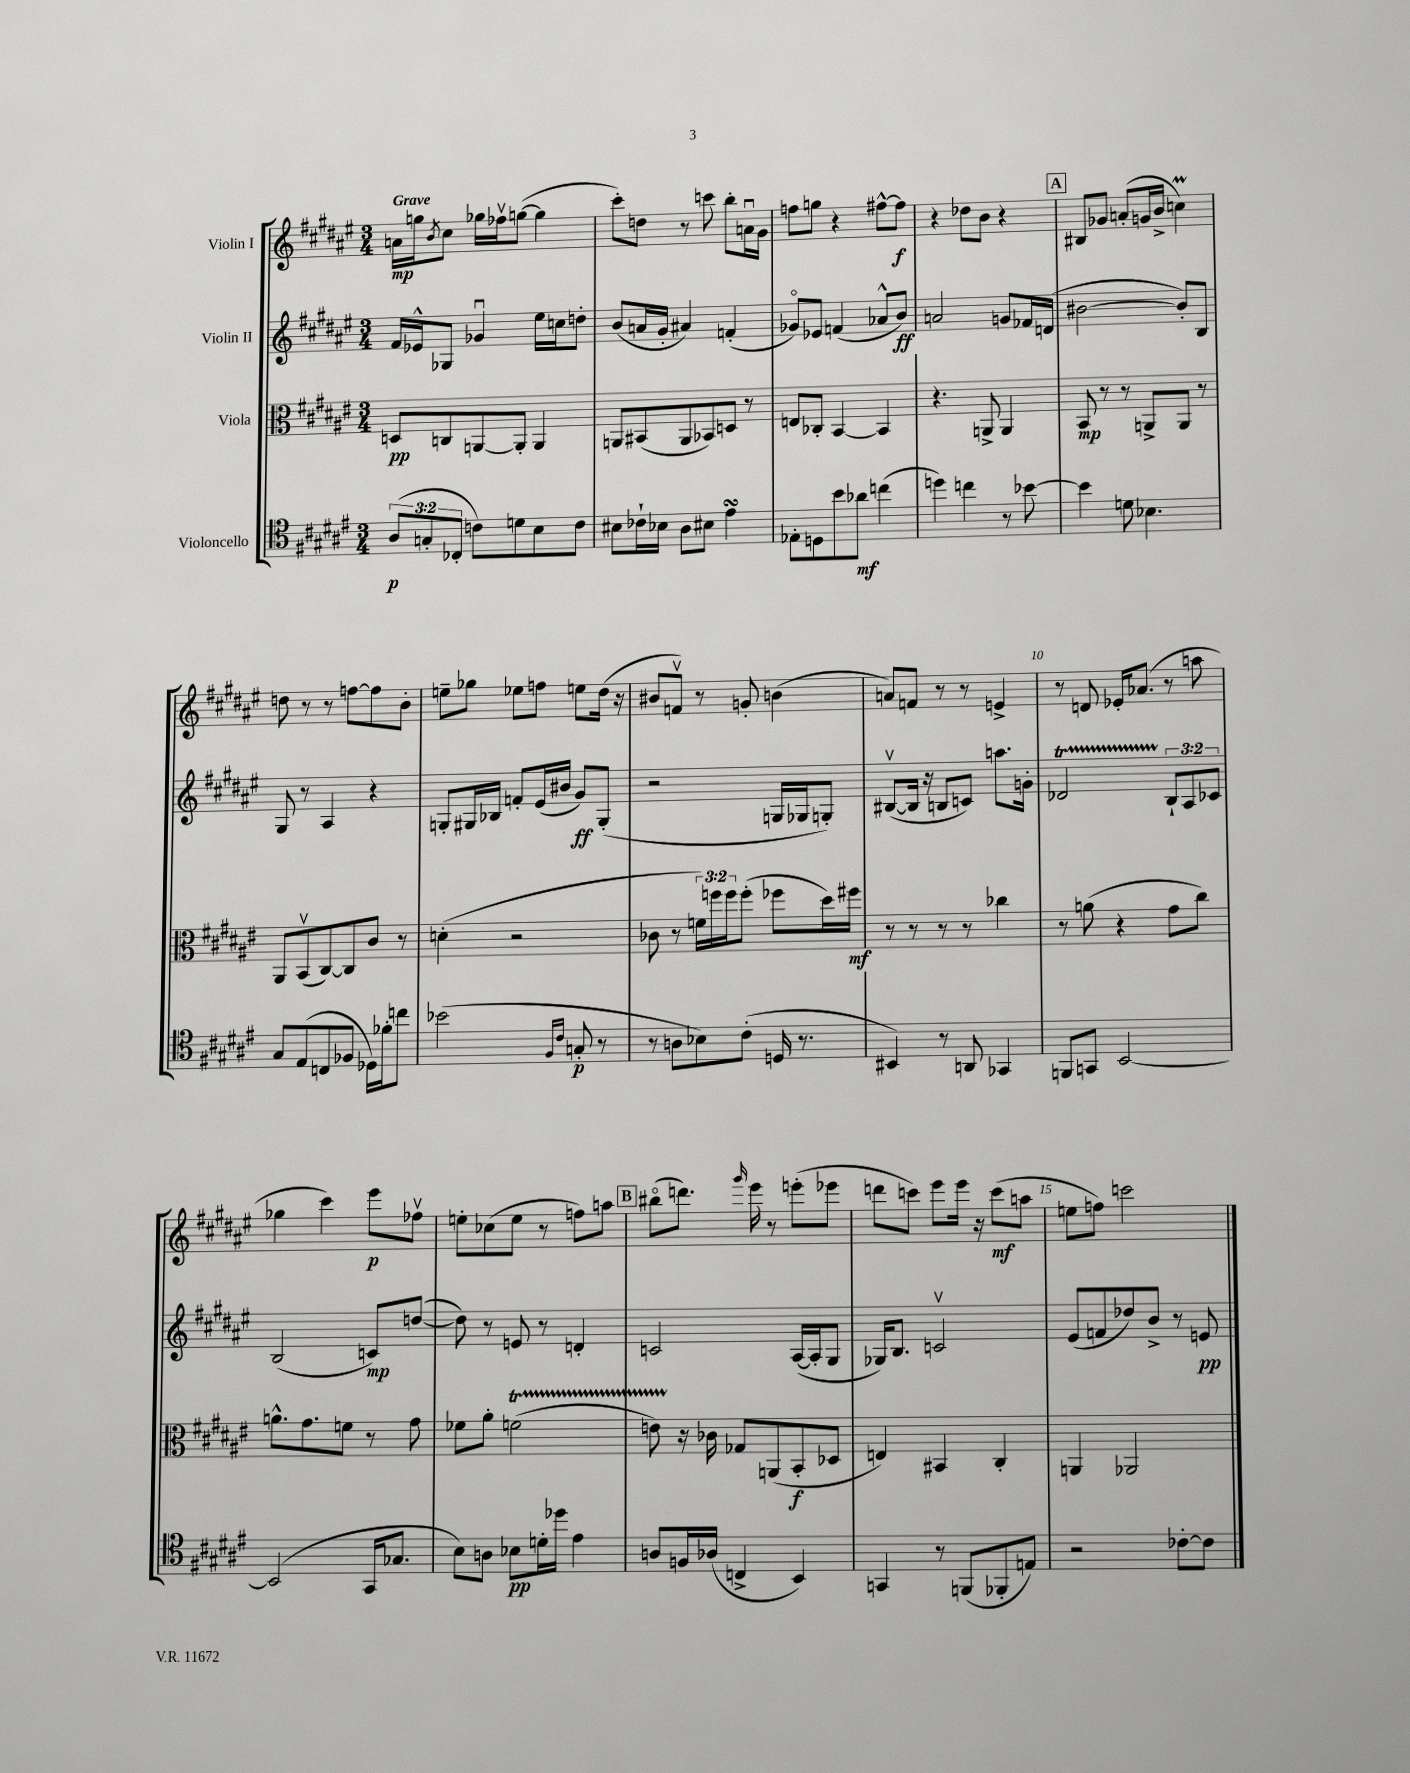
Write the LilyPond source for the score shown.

<<
\new StaffGroup <<
\new Staff = "s0" \with { instrumentName = "Violin I" } {
    \clef treble \key fis \major \numericTimeSignature \time 3/4 \tempo "Grave"
    a'16\mp g''16 \acciaccatura { b'8 } cis''8 ges''16 fes''16\upbow g''8~( g''4 |
    cis'''8-.) d''8 r8 c'''8 b''8-. a'16\downbow gis'16 |
    f''8 g''8 r4 fis''8~-^ fis''8\f |
    r4 des''8 b'8 r4 |
    \mark \markup { \box "A" } bis8 ges'8 a'8-.( g'16 b'16-> c''4\prall) |
    d''8 r8 r8 f''8~ f''8 b'8-. |
    e''8-- ges''8 ees''8 f''8 e''8 dis''16( r16 |
    bis'8 f'8\upbow) r8 g'8-. b'4( |
    a'8) f'8 r8 r8 e'4-> |
    r8 d'8 ees'16-. aes'8.( r8 a''8 |
    ges''4 cis'''4) eis'''8\p fes''8\upbow |
    e''8-. ces''8( e''8 r8 f''8) a''8 |
    \mark \markup { \box "B" } bis''8\flageolet( d'''8.) \grace { gis'''16 } eis'''16 r8 e'''8-.( ees'''8 |
    d'''8 c'''8) eis'''8 eis'''16 r16 c'''8\mf( a''8 |
    e''8 f''8) c'''2 \bar "|." |
}
\new Staff = "s1" \with { instrumentName = "Violin II" } {
    \clef treble \key fis \major \numericTimeSignature \time 3/4 \override Staff.TupletNumber.text = #tuplet-number::calc-fraction-text
    fis'16 ees'16-^ ges8 ges'4\downbow eis''16 c''16 d''8-. |
    b'8( a'16 gis'16-. ais'4) f'4-.( |
    ges'8\flageolet) ees'8 f'4( aes'8-^ b'8\ff) |
    a'2 g'8 fes'16 d'16( |
    \mark \markup { \box "A" } bis'2~ bis'8-.) b8 |
    gis8 r8 ais4 r4 |
    g8-. gis16 bes16 f'8-. eis'16( bis'16 gis'8\ff) gis8-.( |
    r2 g16 ges16 g8-.) |
    bis8~\upbow( bis16 r16 b8 c'8) a''8. g'16-. |
    des'2\startTrillSpan \tuplet 3/2 { b8-!\stopTrillSpan ais8 ces'8 } |
    b2( c'8\mp) d''8~( |
    d''8) r8 e'8 r8 d'4-. |
    \mark \markup { \box "B" } c'2 ais16~( ais16-. gis8 |
    ges16) b8. c'2\upbow |
    eis'8( f'8 des''8) b'8-> r8 e'8\pp \bar "|." |
}
\new Staff = "s2" \with { instrumentName = "Viola" } {
    \clef alto \key fis \major \numericTimeSignature \time 3/4 \override Staff.TupletNumber.text = #tuplet-number::calc-fraction-text
    d8\pp c8 a,8~ a,8-. a,4 |
    a,8 bis,8( a,8 bes,8) d8 r8 |
    e8 ces8-. b,4~ b,4 |
    r4. a,8-> a,4 |
    \mark \markup { \box "A" } b,8\mp r8 r8 a,8-> a,8 r8 |
    ais,8 b,8\upbow( cis8~) cis8 cis'8 r8 |
    d'4-.( r2 |
    ces'8 r8 \tuplet 3/2 { f'16) f''16 f''16 } f''8-.( fes''8 dis''16) fis''16\mf |
    r8 r8 r8 r8 ces''4 |
    r8 a'8( r4 gis'8 cis''8) |
    a'8.-^ gis'8. f'8 r8 gis'8 |
    fes'8 ais'8-. f'2\startTrillSpan( |
    \mark \markup { \box "B" } e'8) r16\stopTrillSpan ces'16 ges8 a,8( b,8-.\f des8 |
    e4) bis,4 cis4-. |
    a,4 aes,2 \bar "|." |
}
\new Staff = "s3" \with { instrumentName = "Violoncello" } {
    \clef tenor \key fis \major \numericTimeSignature \time 3/4 \override Staff.TupletNumber.text = #tuplet-number::calc-fraction-text
    \tuplet 3/2 { ais8\p( g8-. ces8-. } c'8) d'8 b8 c'8 |
    bis8 ces'16-! bes16 ais8 bis8 eis'4\turn |
    ees8-. d8 b'8 aes'8\mf c''4( |
    d''4) c''4 r8 bes'8~ |
    \mark \markup { \box "A" } bes'4 d'8 bes4. |
    gis8 eis8( c8 fes8 des16) fes'16-. c''8 |
    bes'2( \grace { fis16 cis'16 } g8-.\p r8 |
    r8 a8 bes8) cis'8-.( d16 r8. |
    bis,4) r8 a,8 ges,4 |
    f,8 g,8 b,2~ |
    b,2( gis,16 ges8. |
    b8) a8 bes8\pp d'16-. des''16 eis'4 |
    \mark \markup { \box "B" } a8 f16 aes16( c4-> b,4) |
    g,4 r8 f,8( fes,8-. e8) |
    r2 ces'8~-. ces'8 \bar "|." |
}
>>
>>
\layout { \context { \Score \override BarNumber.break-visibility = ##(#f #t #t) barNumberVisibility = #(every-nth-bar-number-visible 5) } }
